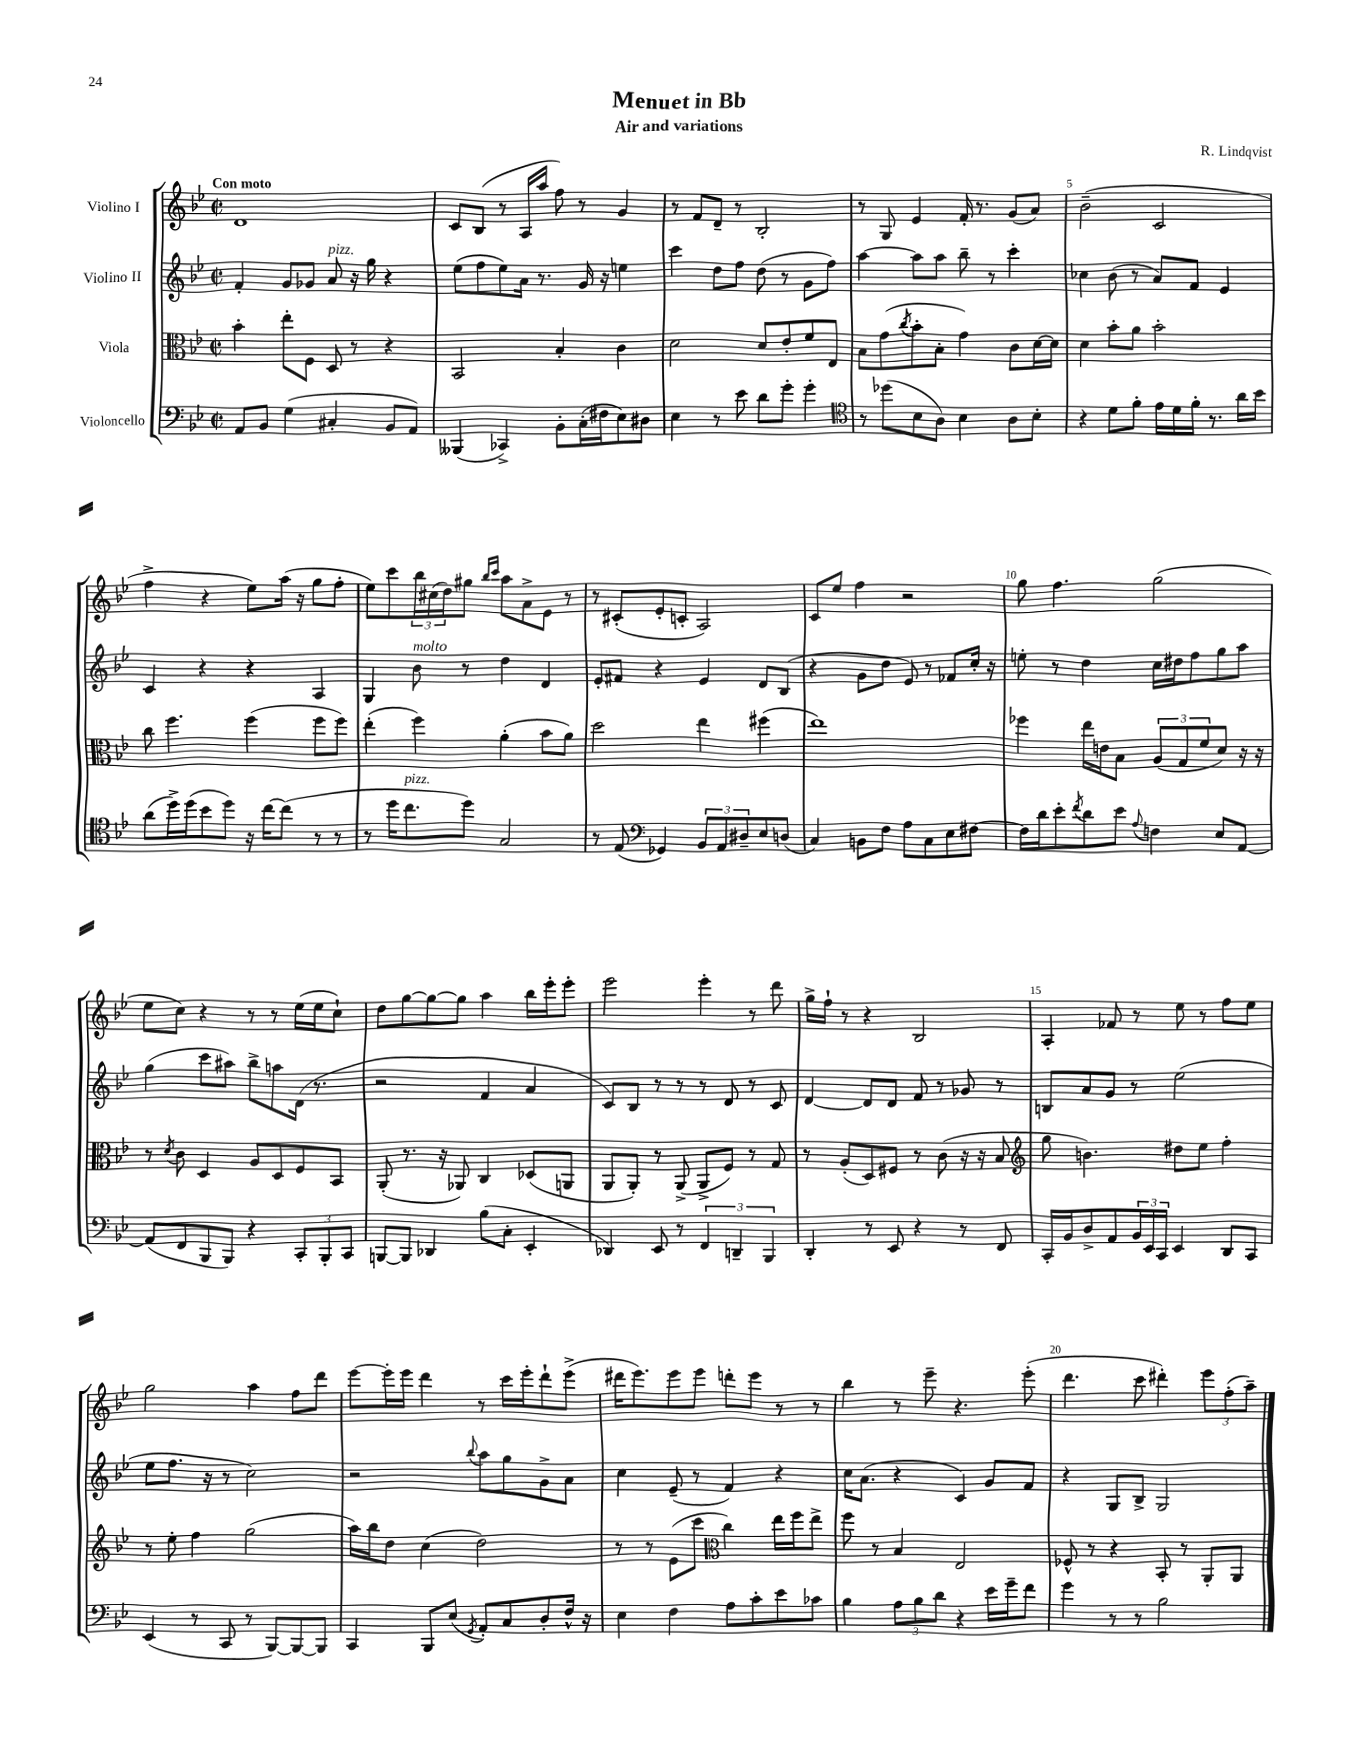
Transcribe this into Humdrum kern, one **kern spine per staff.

**kern	**kern	**kern	**kern
*staff4	*staff3	*staff2	*staff1
*clefF4	*clefC3	*clefG2	*clefG2
*k[b-e-]	*k[b-e-]	*k[b-e-]	*k[b-e-]
*M2/2	*M2/2	*M2/2	*M2/2
*met(c|)	*met(c|)	*met(c|)	*met(c|)
8AA/L	4b-'\	4f'/	1d
8BB-/J	.	.	.
(4G\	8ee-'\L	8g/L	.
.	8F\J	8g-/J	.
4C#'/	8D/	8a/	.
.	8r	16r	.
.	.	16gg\	.
8BB-/L	4r	4r	.
8AA/J)	.	.	.
=	=	=	=
(4BBB--/	2BB-/	(8ee-\L	8c/L
.	.	8ff\	(8B-/J
4CC-^/)	.	8ee-\)	8r
.	.	16a\Jk	16A/LL
.	.	8.r	16aa/JJ
8BB-'\L	4B-'/	.	8ff\)
(16C'\L	.	16g/	8r
16F#\J	.	16r	.
8E-\)	4c\	4ee\	4g/
8D#\J	.	.	.
=	=	=	=
4E-\	2d\	4ccc\	8r
.	.	.	8f/L
8r	.	8dd\L	8d~/J
8e-\	.	8ff\J	8r
8d\L	8d/L	(8dd\	2B-'/
8g'\J	8e-'/	8r	.
4g'\	8f/	8g\L	.
.	8E-/J	8ff\J)	.
=	=	=	=
*clefC4	*	*	*
8r	8B-\L	[4aa\	8r
(8dd-\L	(8g\	.	8G/
.	8qcc/	.	.
8B-\	8b-'\	8aa\]L	4e-/
8A\J)	8B-'\J	8aa\J	.
4B-\	4g\)	8bb-~\	16f'/
.	.	.	8.r
.	.	8r	.
8A\L	8c\L	4ccc'\	(8g/L
8B-'\J	[16d\L	.	8a/J)
.	16d\]JJ	.	.
=	=	=	=
4r	4d\	4cc-\	(2b-~\
8d\L	8b-'\L	(8b-\	.
8f'\J	8a\J	8r	.
16e-\LL	2b-'\	8a/L)	2c/
16d\	.	.	.
16f'\JJ	.	8f/J	.
8.r	.	.	.
.	.	4e-/	.
16a\LL	.	.	.
16b-\JJ	.	.	.
=	=	=	=
(8a\L	8cc\	4c/	4ff^\
16dd^\L)	4.ff\	.	.
(16dd\J	.	.	.
8b-\	.	4r	4r
8dd\J)	.	.	.
16r	(4ff\	4r	8ee-\L)
[16cc\LK	.	.	.
(8cc\]J	.	.	(16aa\Jk
.	.	.	16r
8r	8ff\L	4A/	8gg\L
8r	8ff\J)	.	8ff'\J
=	=	=	=
8r	(4ee-'\	4G/	8ee-\L)
16dd\LK	.	.	8ccc\
8.cc\	.	.	.
.	4ff\)	8b-\	24bb-\L
.	.	.	(24cc#\
.	.	.	24dd\J)
8dd\J)	.	8r	8gg#\J
.	.	.	16qqbb-/LL
.	.	.	16qqccc/JJ
2G/	(4a'\	4dd\	8aa\L
.	.	.	8a^\
.	8b-\L	4d/	8e-\J
.	8a\J)	.	8r
=	=	=	=
8r	2dd\	8e-'/L	8r
(8E-/	.	8f#/J	(8c#'/L
*clefF4	*	*	*
4GG-/)	.	4r	8e-'/
.	.	.	8c'/J
12BB-/L	4ee-\	4e-/	2A/)
12AA/	.	.	.
12D#~/	.	.	.
8E-/	(4ff#\	8d/L	.
(8D/J	.	(8B-/J	.
=	=	=	=
4C/)	1ee-)	4r	8c/L
.	.	.	8ee-/J
8BB\L	.	8g\L	4ff\
8F\J	.	8dd\J	.
8A\L	.	8e-/)	2r
8C\	.	8r	.
8E-\	.	8f-/L	.
[8F#\J	.	16cc'/Jk	.
.	.	16r	.
=	=	=	=
16F#\]LL	4ff-\	8ee'\	8gg\
16d\J	.	.	.
8e-'\	.	8r	4.ff\
8qf/	.	.	.
8d\	16ee-\LL	4dd\	.
.	16e\J	.	.
8e-\J	8B-\J	.	.
8qqA/	.	.	.
4F\	(12A/L	16cc\LL	(2gg\
.	.	16dd#\J	.
.	12G/	.	.
.	.	8ff\	.
.	12f/	.	.
8E-/L	8d/J)	8gg\	.
[8AA/J	16r	8aa\J	.
.	16r	.	.
=	=	=	=
(8AA/]L	8r	(4gg\	8ee-\L
.	8qd/	.	.
8FF/	8c\	.	8cc\J)
8BBB-/	4D/	8ccc\L	4r
8BBB-/J)	.	8aa#\J)	.
4r	8A/L	8bb-^\L	8r
.	8D/	8aa\	8r
12CC'/L	8F/	(16d\Jk	(16ee-\LL
.	.	8.r	16ee-\J
12BBB-'/	.	.	.
.	8BB-/J	.	8cc`\J)
12CC/J	.	.	.
=	=	=	=
[8BBB/L	(8AA'/	2r	8dd\L
8BBB/]J	8.r	.	[8gg\
4DD-/	.	.	8gg\_
.	16r	.	.
.	8AA-/)	.	8gg\]J
(8B-\L	4C/	4f/	4aa\
8C'\J	.	.	.
4EE-'/	(8D-/L	4a/	16bb-\LL
.	.	.	16eee-'\J
.	8AA/J	.	8eee-'\J
=	=	=	=
4DD-/)	8AA/L	8c/L)	2eee-\
.	8AA'/J)	8B-/J	.
8EE-/	8r	8r	.
8r	(8AA^/	8r	.
6FF/	8AA^/L	8r	4eee-'\
.	8F/J)	8d/	.
6DD~/	.	.	.
.	8r	8r	8r
6BBB-/	.	.	.
.	8G/	8c/	8ddd\
=	=	=	=
4DD'/	8r	[4d/	16gg^\LL
.	.	.	16ff`\JJ
.	(8A'/L	.	8r
8r	8D/)	8d/]L	4r
8EE-/	8F#/J	8d/J	.
4r	8r	8f/	2B-/
.	(8c\	8r	.
8r	16r	8g-/	.
.	16r	.	.
8FF/	8B-/	8r	.
=	=	=	=
*	*clefG2	*	*
16CC'/LL	8gg\	8B/L	4A'/
16BB-/J	.	.	.
8D^/	4.b\)	8a/	.
8AA/	.	8g/J	8f-/
24BB-/L	.	8r	8r
24EE-/	.	.	.
24CC/JJ	.	.	.
4EE-/	8dd#\L	(2ee-\	8ee-\
.	8ee-\J	.	8r
8DD/L	4ff'\	.	8ff\L
8CC/J	.	.	8ee-\J
=	=	=	=
(4EE-/	8r	8ee-\L	2gg\
.	8ee-'\	8.ff\J	.
8r	4ff\	.	.
.	.	16r	.
8CC/	.	8r	.
8r	(2gg\	2cc\)	4aa\
[8BBB-/L)	.	.	.
8BBB-/_	.	.	8ff\L
8BBB-/]J	.	.	8ddd\J
=	=	=	=
4CC/	16aa\LL)	2r	[8eee-\L
.	16bb-\J	.	.
.	8dd\J	.	16eee-'\]L
.	.	.	16eee-\JJ
8BBB-/L	(4cc\	.	4ddd\
(8E-/J	.	.	.
8qGG/	.	8qqbb-/	.
8AA'/L)	2dd\)	8aa\L	8r
8C/	.	8gg\	16ccc\LL
.	.	.	16eee-'\J
8D'/	.	8g^\	8ddd`\
16F^^/Jk	.	8a\J	(8eee-^\J
16r	.	.	.
=	=	=	=
4E-\	8r	4cc\	16ddd#\LK
.	.	.	8.eee-\)
.	8r	.	.
4F\	(8e-\L	(8e-~/	8eee-\
.	8ccc\J	8r	8eee-\J
*	*clefC3	*	*
8A\L	4cc\)	4f/)	8ddd'\L
8c'\	.	.	8eee-\J
8e-\	16ee-\LL	4r	8r
.	16ff\J	.	.
8c-\J	8ee-^\J	.	8r
=	=	=	=
4B-\	8ff\	16cc\LK	4bb-\
.	.	(8.a\J	.
.	8r	.	.
12A\L	4B-/	4r	8r
12B-\	.	.	.
.	.	.	8eee-~\
12d\J	.	.	.
4r	2E-/	4c/)	4.r
16e-\LL	.	8g/L	.
16g~\J	.	.	.
8f\J	.	8f/J	(8eee-'\
=	=	=	=
4g\	8F-^^/	4r	4.ddd\
.	8r	.	.
8r	4r	8G/L	.
8r	.	8B-^/J	8ccc\
2B-\	8BB-'/	2G/	4ddd#'\)
.	8r	.	.
.	8AA'/L	.	12eee-\L
.	.	.	(12ff'\
.	8AA/J	.	.
.	.	.	12aa~\J)
==	==	==	==
*-	*-	*-	*-
